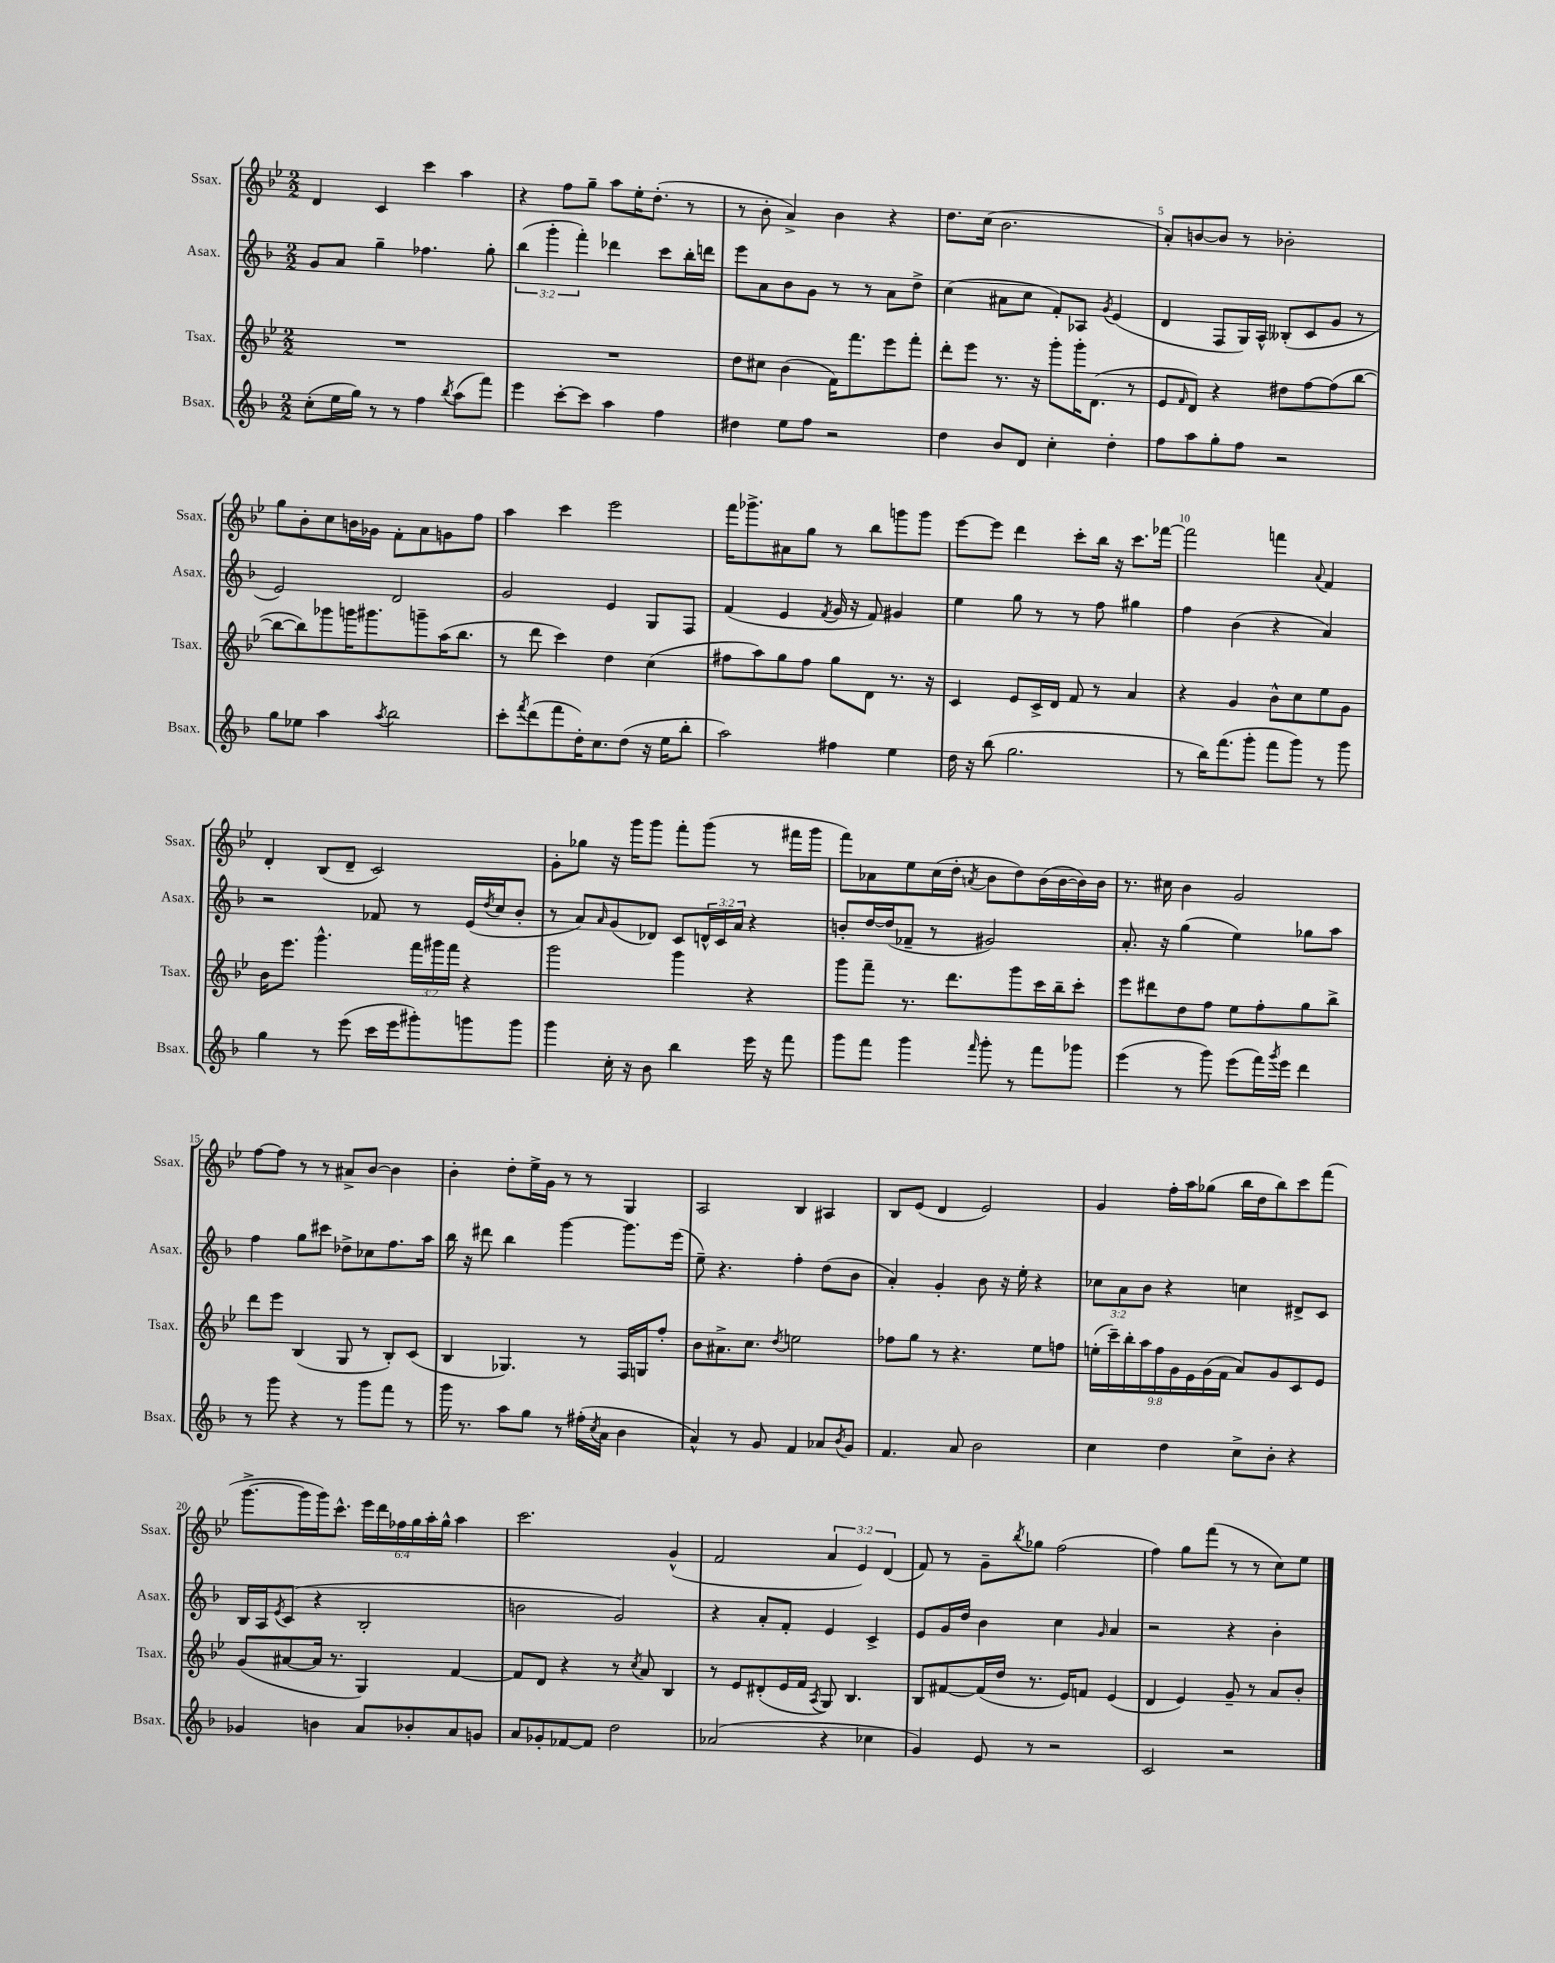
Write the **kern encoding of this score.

**kern	**kern	**kern	**kern
*staff4	*staff3	*staff2	*staff1
*clefG2	*clefG2	*clefG2	*clefG2
*k[b-]	*k[b-e-]	*k[b-]	*k[b-e-]
*M2/2	*M2/2	*M2/2	*M2/2
(8cc'\L	1r	8g/L	4d/
16ee\L	.	8a/J	.
16gg\JJ)	.	.	.
8r	.	4gg~\	4c/
8r	.	.	.
4ff\	.	4.ff-\	4ccc\
8qbb-/	.	.	.
(8aa\L	.	.	4aa\
8fff\J)	.	8gg'\	.
=	=	=	=
4eee\	1r	(6bb-\	4r
.	.	6ggg'\	.
[8ccc'\L	.	.	8ff\L
.	.	6fff'\)	.
8ccc\]J	.	.	8gg~\J
4aa\	.	4ddd-\	8aa\L
.	.	.	16ee-'\K
.	.	.	(8.dd'\J
4ff\	.	8ccc\L	.
.	.	16bb-'\L	8r
.	.	16ddd\JJ	.
=	=	=	=
4dd#\	8dd\L	8eee\L	8r
.	8cc#\J	8a\	8b-'\
8ee\L	(4b-\	8b-\	4a^/)
8ff\J	.	8g\J	.
2r	16f\LK)	8r	4b-\
.	8.fff\	.	.
.	.	8r	.
.	8eee-\	8a\L	4r
.	8fff'\J	8dd^\J	.
=	=	=	=
4dd\	8ddd'\L	(4cc\	8.dd\L
.	8eee-\J	.	.
.	.	.	(16cc\Jk
8b-/L	8.r	8a#\L	2.b-\
8d/J	.	8cc\J	.
.	16r	.	.
4cc'\	8ggg'\L	8f'/L)	.
.	16ggg'\K	8A-/J	.
.	(8.d\J	.	.
.	.	8qg/	.
4dd'\	.	(4e/	.
.	8r	.	.
=	=	=	=
8ff\L	8e-/L	4d/	8a'/L)
.	16qqf/	.	.
8aa\	8d/J)	.	[8b/
8gg'\	4r	8F/L	8b/]J
8ff\J	.	16G/L)	8r
.	.	16A^^/JJ	.
2r	8dd#\L	(8B--'/L	2b-'\
.	[8ff\	8c/	.
.	(8ff\]	8g/J	.
.	[8bb-\J	8r	.
=	=	=	=
8gg\L	8bb-\_L	2e/)	8gg\L
8ee-\J	8bb-\])	.	8b-'\
4aa\	8ggg-\	.	8cc\
.	16ggg\K	.	16b\L
.	8.ggg#\	.	16g-\JJ
8qaa/	.	.	.
2bb-\	.	2d/	8f'\L
.	8ggg~\	.	8a\
.	(16aa\K	.	8g\
.	8.bb-\J	.	.
.	.	.	8ff\J
=	=	=	=
8ccc'\L	8r	2g/	4aa\
8qfff/	.	.	.
(8ddd\	8ddd\	.	.
8fff\	4ccc\)	.	4ccc\
16dd'\K)	.	.	.
8.cc\	.	.	.
.	4dd\	4e/	2eee-\
(8dd\J	.	.	.
16r	(4cc\	8G/L	.
16ee\LK	.	.	.
8bb-'\J	.	8F/J	.
=	=	=	=
2aa\)	8ff#\L	(4f/	16fff\LK
.	.	.	8.ggg-^\
.	8aa\)	.	.
.	8gg\	4e/	8a#\
.	8ff#\J	.	8gg\J
.	.	8qf/	.
4ff#\	8gg\L	16g/	8r
.	.	16r	.
.	8d\J	8f/)	8bb-\L
4ee\	8.r	4g#/	8ggg\
.	.	.	8ggg\J
.	16r	.	.
=	=	=	=
16dd\	4c/	4ee\	[8eee-\L
16r	.	.	.
(8bb-\	.	.	8eee-\]J
2.gg\	8e-/L	8gg\	4ddd\
.	16c^/L	8r	.
.	16d/JJ	.	.
.	8f/	8r	8ccc'\L
.	8r	8ff\	16bb-\Jk
.	.	.	16r
.	4a/	4gg#\	8.ccc\L
.	.	.	[16fff-\Jk
=	=	=	=
8r	4r	4ff\	2fff-\]
16bb-\LK)	.	.	.
(8.fff\	.	.	.
.	4g/	(4b-\	.
8ggg'\J	.	.	.
8fff\L	8b-^^\L	4r	4fff\
8ggg\J)	8cc\	.	.
.	.	.	8qqa/
8r	8ee-\	4a/)	4f/
8ggg\	8g\J	.	.
=	=	=	=
4gg\	16b-\LK	2r	4d'/
.	8.eee-\J	.	.
8r	4.ggg^^\	.	(8B-/L
(8eee\	.	.	8d~/J
16ccc\LL	.	8f-/	2c/)
16eee\J	.	.	.
8ggg#'\)	24fff\LL	8r	.
.	24ggg#\	.	.
.	24fff\JJ	.	.
8ggg\	4r	(16e/LL	.
.	.	8qdd/	.
.	.	16cc/J	.
8ggg\J	.	8b-'/J	.
=	=	=	=
4ggg\	2ggg\	8r	8g'\L
.	.	8a/L)	8gg-\J
.	.	16qqa/	.
16cc'\	.	(8g/	16r
16r	.	.	16ggg\LK
8b-\	.	8d-/J)	8ggg\J
4bb-\	4ggg\	8c/L	8fff'\L
.	.	24d^^/L	(8ggg\J
.	.	24c/	.
.	.	24a/JJ	.
16eee\	4r	4r	8r
16r	.	.	.
8fff\	.	.	16fff#\LL
.	.	.	16ggg\JJ
=	=	=	=
8ggg\L	8ggg\L	8b'/L	8fff\L)
8fff\J	8fff~\J	[16dd/L	8a-\
.	.	(16dd/]J	.
4ggg\	8.r	8f-~/J	8ee-\
.	.	8r	(16cc\L
.	8.ddd\L	.	16dd'\JJ
16qqfff/	.	.	8qa/
8ggg'\	.	2g#/)	8b-\L
8r	8ggg\	.	8dd\)
8fff\L	16ccc\L	.	(16b-\L
.	16bb-~\J	.	[16b-\
8ggg-\J	8ccc'\J	.	16b-\])
.	.	.	16b-\JJ
=	=	=	=
(4eee\	8eee-\L	8.a'/	8.r
.	8ddd#\	.	.
.	.	16r	16cc#\
8r	8dd\	(4gg\	4b-\
8ggg\)	8ff\J	.	.
(8eee\L	8ee-\L	4ee\)	2g/
16fff\L)	8ff'\	.	.
8qggg/	.	.	.
16eee\JJ	.	.	.
4ddd\	8gg\	8gg-\L	.
.	8bb-^\J	8aa\J	.
=	=	=	=
8r	8ddd\L	4ff\	[8ff\L
8ggg\	8eee-\J	.	8ff\]J
4r	(4B-/	8gg\L	8r
.	.	8ccc#\J	8r
8r	8G/	8dd-^\L	8a#^/L
8ggg\L	8r	8cc-\	[8b-/J
8fff\J	8B-'/L)	8.ff\	4b-\]
8r	(8c/J	.	.
.	.	16aa\Jk	.
=	=	=	=
16ggg\	4B-/	16bb-\	4b-'\
8.r	.	16r	.
.	.	8ddd#\	.
8aa\L	4.G-/)	4bb-\	8dd'\L
8gg\J	.	.	16ee-^\L
.	.	.	16g\JJ
8r	.	[4ggg\	8r
(16ff#'\LL	8r	.	8r
8qcc/	.	.	.
16a\JJ	.	.	.
4b-\	16F/LL	8.ggg\]L	4G/
.	16G/J	.	.
.	8ff'/J	.	.
.	.	(16eee\Jk	.
=	=	=	=
4a^^/)	8b-\L	8ee~\)	2A/
.	8.a#^\	4.r	.
8r	.	.	.
.	8.cc\J	.	.
8g/	.	.	.
.	8qdd/	.	.
4f/	2ee\	4ff'\	4B-/
8a-/L	.	(8dd\L	4A#/
8qb-/	.	.	.
8g/J	.	8b-\J	.
=	=	=	=
4.f/	8ff-\L	4a'/)	8B-/L
.	8gg\J	.	(8e-/J
.	8r	4g'/	4d/
8a/	4.r	.	.
2b-\	.	8b-\	2e-/)
.	.	16r	.
.	.	16ee'\	.
.	8ee-\L	4r	.
.	8ff\J	.	.
=	=	=	=
4cc\	(18ee'\LL	12cc-\L	4g/
.	18ccc~\)	.	.
.	.	12a\	.
.	18bb-'\	.	.
.	18aa\	12b-\J	.
.	18ff\	.	.
4dd\	.	4r	16ff'\LL
.	18g\	.	.
.	.	.	16aa\J
.	18e-\	.	.
.	.	.	(8gg-\J
.	(18g\	.	.
.	18f\JJ	.	.
8cc^\L	8a/L)	4cc\	16bb-\LL
.	.	.	16dd\J
8b-'\J	8g/	.	8bb-\)
4r	8c/	8d#^/L	8ccc\
.	8e-/J	8c/J	(8fff\J
=	=	=	=
4g-/	(8g/L	16B-/LL	[8.ggg^\L
.	.	16A/J	.
.	.	8qe/	.
.	[8a#/	(8c/J	.
.	.	.	16ggg\]L
4b\	16a#/]Jk	4r	16ggg\J)
.	8.r	.	8.ccc^^\J
8a/L	4G/)	2B-'/	24eee-\LL
.	.	.	24ddd\
.	.	.	24ff-\
8b-'/	.	.	24gg\
.	.	.	24aa'\
.	.	.	24gg^^\JJ
8a/	[4f/	.	4aa\
8g/J	.	.	.
=	=	=	=
8a/L	8f/]L	2b\	2.ccc\
8g-'/	8d/J	.	.
[8f-/	4r	.	.
8f-/]J	.	.	.
2dd\	8r	2g/)	.
.	8qcc/	.	.
.	8a/	.	.
.	4B-/	.	(4g^^/
=	=	=	=
(2a-/	8r	4r	2f/
.	8e-/L	.	.
.	(8d#'/	8a'/L	.
.	16e-/L	8f'/J	.
.	16f/JJ	.	.
.	8qA/	.	.
4r	8G/)	4e/	6a/
.	4.B-/	.	.
.	.	.	6e-/)
4cc-\	.	4c^/	.
.	.	.	(6d/
=	=	=	=
4g/)	8B-/L	8e/L	8f/)
.	[8f#/	16g/L	8r
.	.	16dd/JJ	.
8e/	(16f#/]L	4b-\	8g~\L
.	16dd/JJ	.	.
.	.	.	8qbb-/
8r	8.r	.	8gg-\J
2r	.	4cc\	(2ff\
.	16e-/LK)	.	.
.	8f/J	.	.
.	.	16qqg/	.
.	(4e-/	4a/	.
=	=	=	=
2c/	4d/	2r	4ff\)
.	4e-/)	.	8gg\L
.	.	.	(8fff\J
2r	8g~/	4r	8r
.	8r	.	8r
.	8a/L	4b-'\	8cc\L)
.	8b-'/J	.	8ee-\J
==	==	==	==
*-	*-	*-	*-
